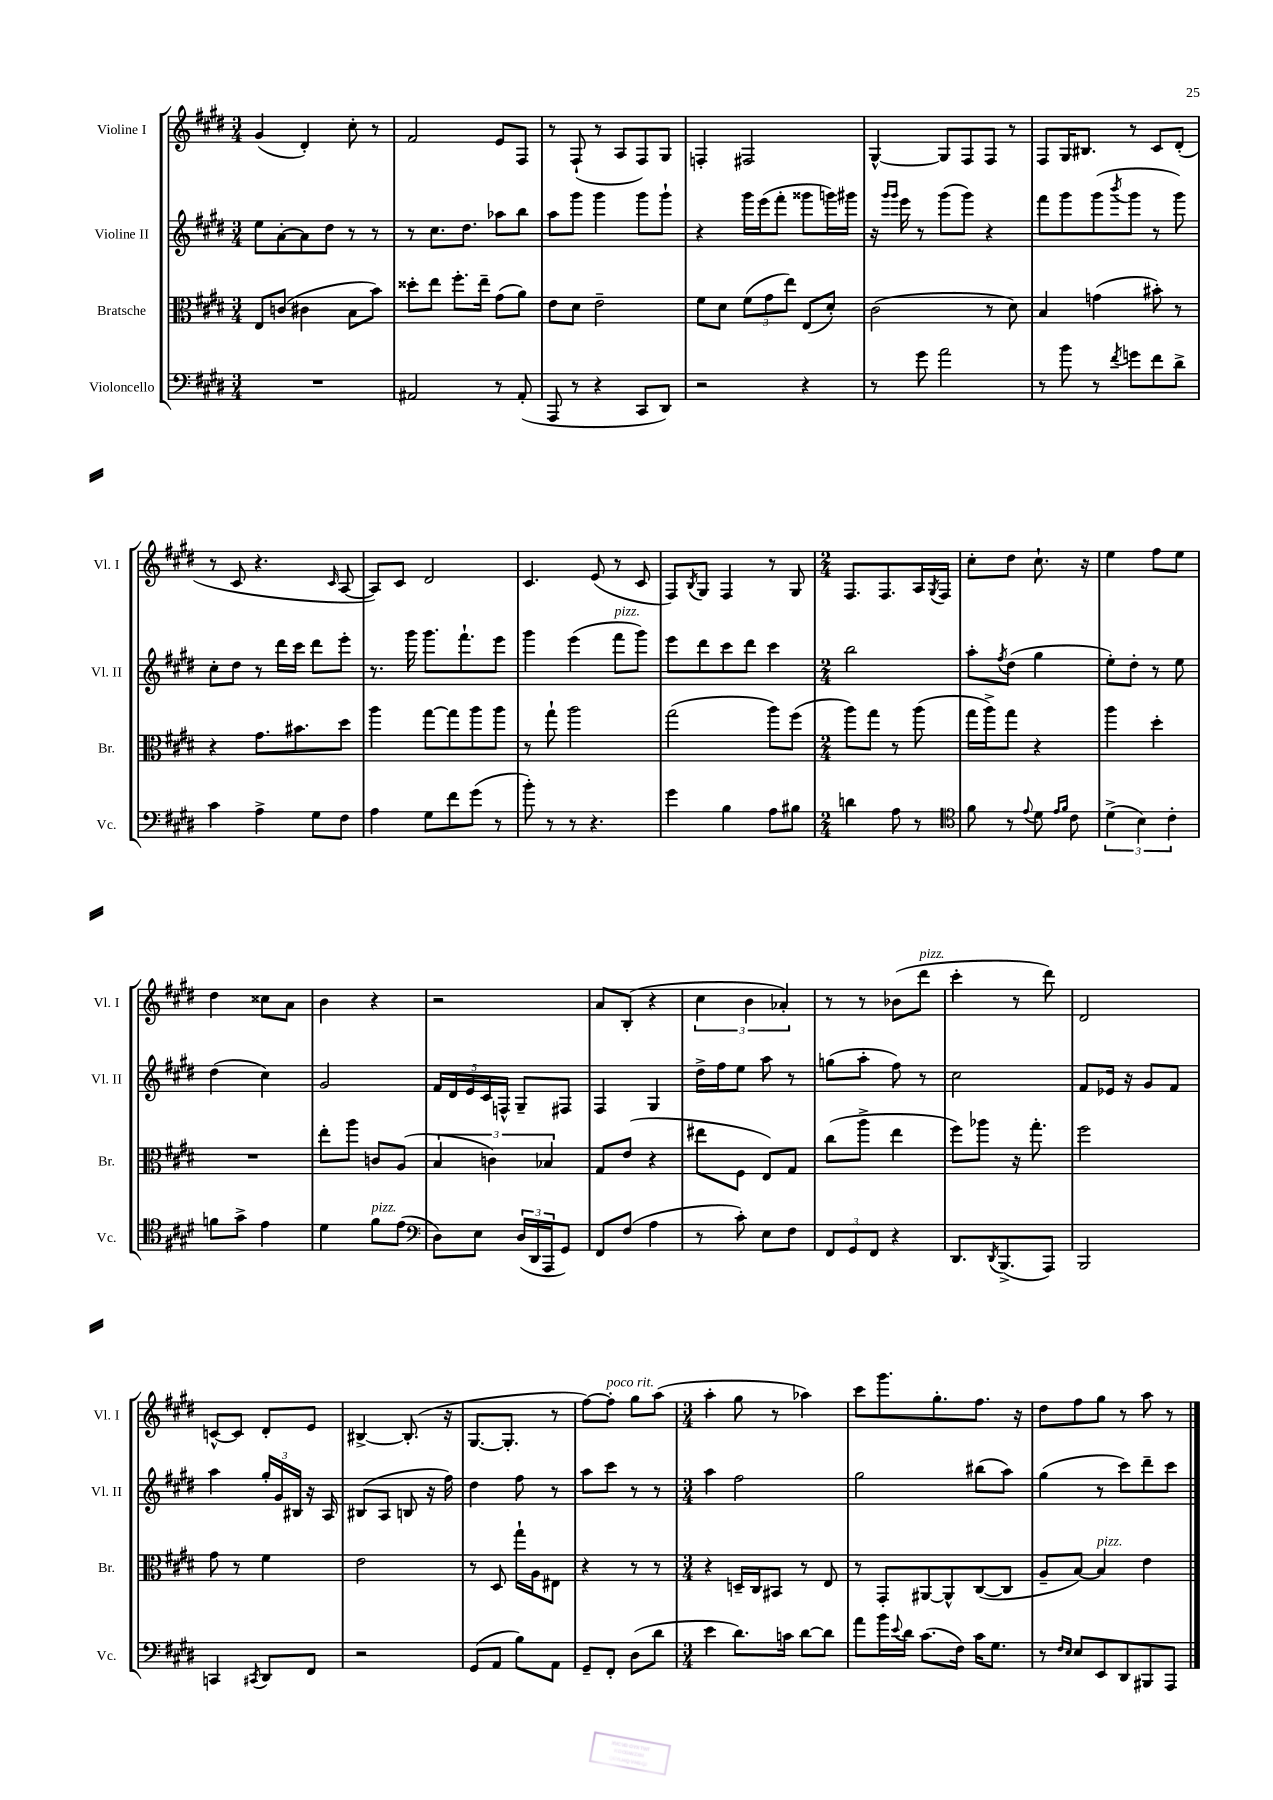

**kern	**kern	**kern	**kern
*staff4	*staff3	*staff2	*staff1
*clefF4	*clefC3	*clefG2	*clefG2
*k[f#c#g#d#]	*k[f#c#g#d#]	*k[f#c#g#d#]	*k[f#c#g#d#]
*M3/4	*M3/4	*M3/4	*M3/4
2.r	8E	8ee	(4g#
.	(8c	[8a'	.
.	4c#	8a]	4d#')
.	.	8dd#	.
.	8B	8r	8cc#'
.	8b)	8r	8r
=	=	=	=
2AA#	8dd##'	8r	2f#
.	8ee	8.cc#	.
.	8.ff#'	.	.
.	.	8.dd#	.
.	16ee~	.	.
8r	(8g#	8aa-	8e
(8AA#'	8a)	8bb	8F#
=	=	=	=
8AAA	8e	8aa	8r
8r	8d#	8ggg#	(8F#`
4r	2e~	4ggg#	8r
.	.	.	8A
8CC#	.	8ggg#	8F#)
8DD#)	.	8ggg#`	8G#
=	=	=	=
2r	8f#	4r	4F'
.	8d#	.	.
.	(12f#	16ggg#	2F#
.	.	(16eee	.
.	12g#	.	.
.	.	8fff#'	.
.	12ee)	.	.
4r	(8E	8ggg##	.
.	8d#')	16ggg)	.
.	.	16ggg#	.
=	=	=	=
8r	(2c#	16r	[4G#^^
.	.	16qqggg#	.
.	.	16qqggg#	.
.	.	16eee	.
8g#	.	8r	.
2a	.	(8ggg#	8G#]
.	.	8ggg#)	8F#
.	8r	4r	8F#
.	8d#)	.	8r
=	=	=	=
8r	4B	8fff#	8F#
8b	.	8ggg#	16G#
.	.	.	8.B#
8r	(4g	(8ggg#	.
8qf#	.	8qbbb	.
8g	.	8ggg#	8r
8f#	8b#')	8r	8c#
8d#^	8r	8ggg#)	(8d#'
=	=	=	=
4c#	4r	8cc#'	8r
.	.	8dd#	8c#
4A^	8.g#	8r	4.r
.	.	16ddd#	.
.	8.b#	16ccc#	.
8G#	.	8ddd#	.
.	.	.	16qqc#
8F#	8dd#	8eee'	[8A
=	=	=	=
4A	4aa	8.r	8A])
.	.	.	8c#
.	.	16ggg#	.
8G#	[8gg#	8.ggg#	2d#
8f#	8gg#]	.	.
.	.	8.fff#`	.
(8g#	8aa	.	.
8r	8aa	8eee	.
=	=	=	=
8b')	8r	4ggg#	4.c#
8r	8gg#`	.	.
8r	2aa	(4eee	.
4.r	.	.	(8e
.	.	8fff#	8r
.	.	8ggg#)	8c#
=	=	=	=
4g#	(2gg#	8eee	8F#)
.	.	.	8qB
.	.	8ddd#	8G#
4B	.	8ccc#	4F#
.	.	8ddd#	.
8A	8aa)	4ccc#	8r
8B#	(8ff#	.	8G#
=	=	=	=
*M2/4	*M2/4	*M2/4	*M2/4
4d	8aa)	2bb	8.F#
.	8gg#	.	.
.	.	.	8.F#
8A	8r	.	.
8r	(8aa	.	16A
.	.	.	8qG#
.	.	.	16F#
=	=	=	=
*clefC4	*	*	*
8f#	16gg#	8aa'	8cc#'
.	16aa^)	.	.
.	.	8qff#	.
8r	8gg#	(8dd#	8dd#
8qqe	.	.	.
8d#	4r	4gg#	8.cc#`
16qqe	.	.	.
16qqf#	.	.	.
8c#	.	.	.
.	.	.	16r
=	=	=	=
(6d#^	4aa	8ee')	4ee
.	.	8dd#'	.
6B)	.	.	.
.	4dd#'	8r	8ff#
6c#'	.	.	.
.	.	8ee	8ee
=	=	=	=
8f	2r	(4dd#	4dd#
8g#^	.	.	.
4e	.	4cc#)	8cc##
.	.	.	8a
=	=	=	=
4d#	8ee'	2g#	4b
.	8aa	.	.
8f#	8c	.	4r
(8e	(8A	.	.
=	=	=	=
*clefF4	*	*	*
8D#)	6B	20f#	2r
.	.	20d#	.
.	.	20e	.
8E	.	.	.
.	.	20c#	.
.	6c)	.	.
.	.	20F^^	.
(24D#	.	8G#~	.
24DD#	.	.	.
24AAA	6B-	.	.
8GG#)	.	8F#	.
=	=	=	=
8FF#	8G#	4F#	8a
(8F#	(8e	.	(8B'
4A	4r	4G#	4r
=	=	=	=
8r	8ee#	16dd#^	6cc#
.	.	16ff#	.
8c#')	8F#	8ee	.
.	.	.	6b
8E	8E)	8aa	.
.	.	.	6a-')
8F#	8G#	8r	.
=	=	=	=
12FF#	(8cc#	(8gg	8r
12GG#	.	.	.
.	8aa^	8aa'	8r
12FF#	.	.	.
4r	4ee	8ff#)	(8b-
.	.	8r	8ddd#
=	=	=	=
8.DD#	8ff#)	2cc#	4ccc#'
.	8aa-	.	.
8qDD#	.	.	.
(8.BBB^	.	.	.
.	16r	.	8r
.	8.gg#'	.	.
8AAA)	.	.	8ddd#)
=	=	=	=
2BBB	2ff#	8f#	2d#
.	.	16e-	.
.	.	16r	.
.	.	8g#	.
.	.	8f#	.
=	=	=	=
4CC	8g#	4aa	[8c^^
.	8r	.	8c]
8qCC#	.	.	.
8DD#	4f#	24gg#'	8d#'
.	.	24g#	.
.	.	24B#	.
8FF#	.	16r	8e
.	.	16A	.
=	=	=	=
2r	2e	(8B#	[4B#^
.	.	8A	.
.	.	8B	(8.B#']
.	.	16r	.
.	.	16ff#)	16r
=	=	=	=
(8GG#	8r	4dd#	[8.G#
8AA	8D#	.	.
.	.	.	8.G#']
8B)	16gg#`	8ff#	.
.	16A	.	.
8AA	8E#	8r	8r
=	=	=	=
8GG#~	4r	8aa	[8ff#)
8FF#'	.	8ccc#	8ff#']
(8D#	8r	8r	8gg#
8d#	8r	8r	(8aa
=	=	=	=
*M3/4	*M3/4	*M3/4	*M3/4
4e	4r	4aa	4aa'
8.d#)	16D~	2ff#	8gg#
.	16C#	.	.
.	8BB#	.	8r
16c	.	.	.
[8d#	8r	.	4aa-)
8d#]	8E	.	.
=	=	=	=
8a	8r	2gg#	8ccc#
16b	8GG#'	.	8.ggg#
8qqe	.	.	.
16d#	.	.	.
(8.c#	[8AA#	.	.
.	.	.	8.gg#'
.	8AA#^^]	.	.
16F#)	.	.	.
16c#	([8C#	(8bb#	8.ff#
8.G#	.	.	.
.	8C#]	8aa)	.
.	.	.	16r
=	=	=	=
8r	8A~	(4gg#	8dd#
16qqF#	.	.	.
16qqE	.	.	.
8E	[8B)	.	8ff#
8EE	4B]	8r	8gg#
8DD#	.	8ccc#)	8r
8BBB#	4e	8ddd#~	8aa
8AAA	.	8ccc#	8r
==	==	==	==
*-	*-	*-	*-
